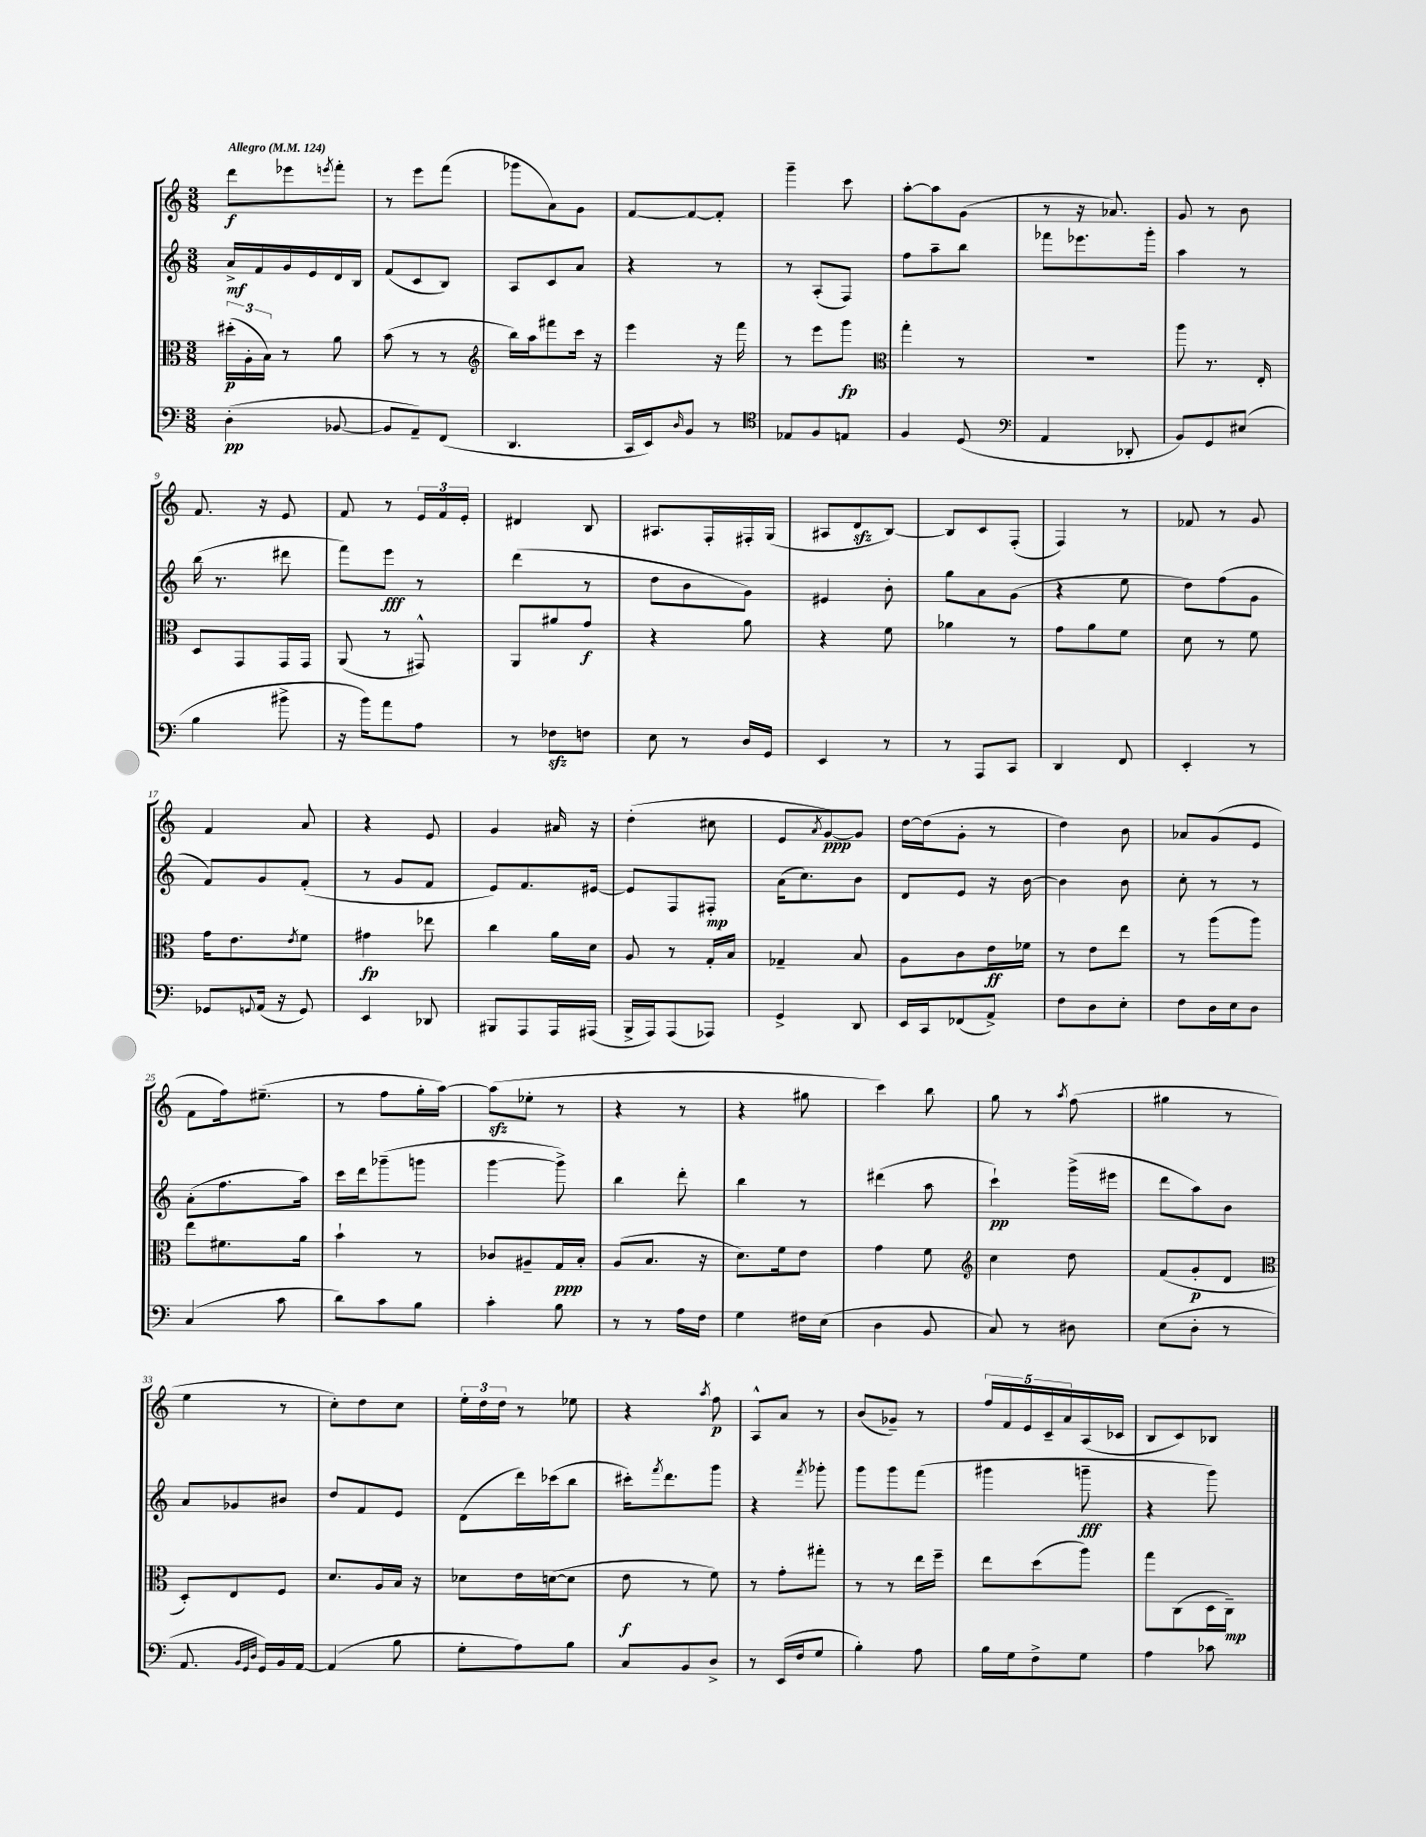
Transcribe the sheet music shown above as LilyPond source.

<<
\new StaffGroup <<
\new Staff = "s0" {
    \clef treble \key c \major \numericTimeSignature \time 3/8 \tempo "Allegro" 4 = 124
    d'''8\f ees'''8 \acciaccatura { e'''8 } f'''8-. |
    r8 e'''8 f'''8( |
    ges'''8 a'8) g'8 |
    f'8~ f'8~ f'8-. |
    g'''4-- c'''8 |
    a''8~-. a''8 g'8( |
    r8 r16 aes'8.) |
    g'8 r8 b'8 |
    f'8. r16 e'8 |
    f'8 r8 \tuplet 3/2 { e'16 f'16 e'16-. } |
    dis'4 b8 |
    ais8. f16-. fis16-. g16( |
    ais8 d'8\sfz b8~) |
    b8 c'8 f8-.( |
    f4) r8 |
    fes'8 r8 g'8 |
    f'4 a'8 |
    r4 e'8 |
    g'4 ais'16 r16 |
    d''4-.( cis''8 |
    e'8 \acciaccatura { a'8 } g'8~\ppp) g'8 |
    d''16~ d''16( g'8-. r8 |
    d''4) b'8 |
    aes'8 g'8( e'8 |
    f'8 f''16) eis''8.--( |
    r8 f''8 g''16-. a''16~) |
    a''8\sfz( ees''8-. r8 |
    r4 r8 |
    r4 gis''8 |
    c'''4) b''8 |
    g''8 r8 \acciaccatura { a''8 } f''8( |
    gis''4 r8 |
    e''4 r8 |
    c''8-.) d''8 c''8 |
    \tuplet 3/2 { e''16-. d''16 d''16 } r8 ees''8 |
    r4 \acciaccatura { a''8 } f''8\p |
    a8-^ a'8 r8 |
    b'8( ges'8--) r8 |
    \tuplet 5/4 { f''16 f'16 e'16 c'16-- a'16 } a16( ces'16 |
    b8 c'8) bes8 \bar "|." |
}
\new Staff = "s1" {
    \clef treble \key c \major \numericTimeSignature \time 3/8
    a'16->\mf f'16 g'16 e'16 d'16 b16 |
    f'8( c'8 b8) |
    a8 c'8 a'8 |
    r4 r8 |
    r8 a8-.( f8) |
    f''8 a''8-- b''8 |
    fes'''8 ees'''8. g'''16-. |
    a''4 r8 |
    b''16( r8. dis'''8 |
    f'''8) e'''8\fff r8 |
    d'''4( r8 |
    d''8 b'8 g'8) |
    eis'4 b'8-. |
    g''8 a'8 g'8( |
    r4 e''8 |
    d''8) f''8( g'8 |
    f'8) g'8 f'8-.( |
    r8 g'8 f'8 |
    e'8) f'8. eis'16~ |
    eis'8 f8 fis8-.\mp |
    a'16( c''8.) b'8 |
    d'8 e'8 r16 b'16~ |
    b'4 b'8 |
    c''8-. r8 r8 |
    a'8-.( f''8. a''16) |
    c'''16 d'''16 ges'''8--( g'''8 |
    g'''4~ g'''8->) |
    b''4 d'''8-. |
    b''4 r8 |
    dis'''4( a''8 |
    c'''4-!\pp) g'''16->( eis'''16 |
    d'''8 a''8) b'8 |
    a'8 ges'8 bis'8 |
    d''8 f'8 e'8 |
    d'8( d'''16) ces'''16( b''8 |
    cis'''16-.) \acciaccatura { f'''8 } d'''8. g'''8 |
    r4 \acciaccatura { f'''8 } ges'''8-. |
    g'''8 g'''8 f'''8( |
    gis'''4 g'''8--\fff |
    r4 g'''8) \bar "|." |
}
\new Staff = "s2" {
    \clef alto \key c \major \numericTimeSignature \time 3/8
    \tuplet 3/2 { dis''16-.\p( a16-. b16) } r8 a'8 |
    b'8( r8 r8 |
    \clef treble b''16) a''16 fis'''8 c'''16 r16 |
    e'''4 r16 f'''16 |
    r8 e'''8 g'''8\fp |
    \clef alto g''4-. r8 |
    r4. |
    a''8 r8. e16-. |
    d8 g,8 g,16 g,16 |
    a,8( r8 gis,8-^) |
    a,8 ais'8 g'8\f |
    r4 a'8 |
    r4 f'8 |
    aes'4 r8 |
    g'8 a'8 f'8 |
    d'8 r8 f'8 |
    g'16 e'8. \acciaccatura { e'8 } f'8 |
    gis'4\fp ees''8 |
    c''4 a'16 d'16 |
    a8 r8 g16-. b16 |
    ges4-- b8 |
    a8 c'8 e'16\ff fes'16 |
    r8 e'8 e''8 |
    r8 a''8( a''8) |
    e''8 fis'8. a'16 |
    b'4-! r8 |
    ces'8 ais8-- g16\ppp b16-. |
    a8( b8. r16 |
    d'8.) f'16 e'8 |
    g'4 f'8 |
    \clef treble c''4 d''8 |
    f'8( g'8-.\p d'8 |
    \clef alto d8-.) e8 f8 |
    d'8. a16 b16 r16 |
    des'8 e'16 d'16~( d'8 |
    e'8\f r8 f'8) |
    r8 g'8-. gis''8-. |
    r8 r8 e''16 f''16-- |
    e''8 d''8( a''8) |
    g''8 c8( d16 c16--\mp) \bar "|." |
}
\new Staff = "s3" {
    \clef bass \key c \major \numericTimeSignature \time 3/8
    d4-.\pp( bes,8~ |
    bes,8 a,8--) f,8( |
    d,4. |
    c,16 e,16) \grace { d16 } b,8 r8 |
    \clef tenor ees8 f8 e8 |
    f4 d8( |
    \clef bass a,4 des,8-. |
    b,8) g,8 eis8( |
    b4 bis'8-> |
    r16 b'16) a'8 a8 |
    r8 fes8\sfz f8 |
    e8 r8 d16 g,16 |
    e,4 r8 |
    r8 a,,8 c,8 |
    d,4 f,8 |
    e,4-. r8 |
    ges,8 \appoggiatura { g,8 } a,16( r16 g,8) |
    e,4 des,8 |
    bis,,8 a,,8 a,,16 ais,,16( |
    b,,16-> a,,16) a,,8( aes,,8) |
    g,4-> d,8 |
    e,16 c,16 fes,8( a,8->) |
    f8 d8 e8-. |
    f8 d16 e16 d8 |
    c4( c'8 |
    d'8) c'8 b8 |
    c'4-. b8 |
    r8 r8 a16 f16 |
    g4 fis16 e16( |
    d4 b,8 |
    c8) r8 dis8 |
    e8( d8-. r8 |
    a,8. \grace { b,32 g,32 d32 } g,16) b,16 a,16~ |
    a,4( b8 |
    g8-. a8) b8 |
    c8 b,8 d8-> |
    r8 e,16( f16 g8 |
    b4-.) a8 |
    b16 g16 f8-> g8 |
    a4 ces'8 \bar "|." |
}
>>
>>
